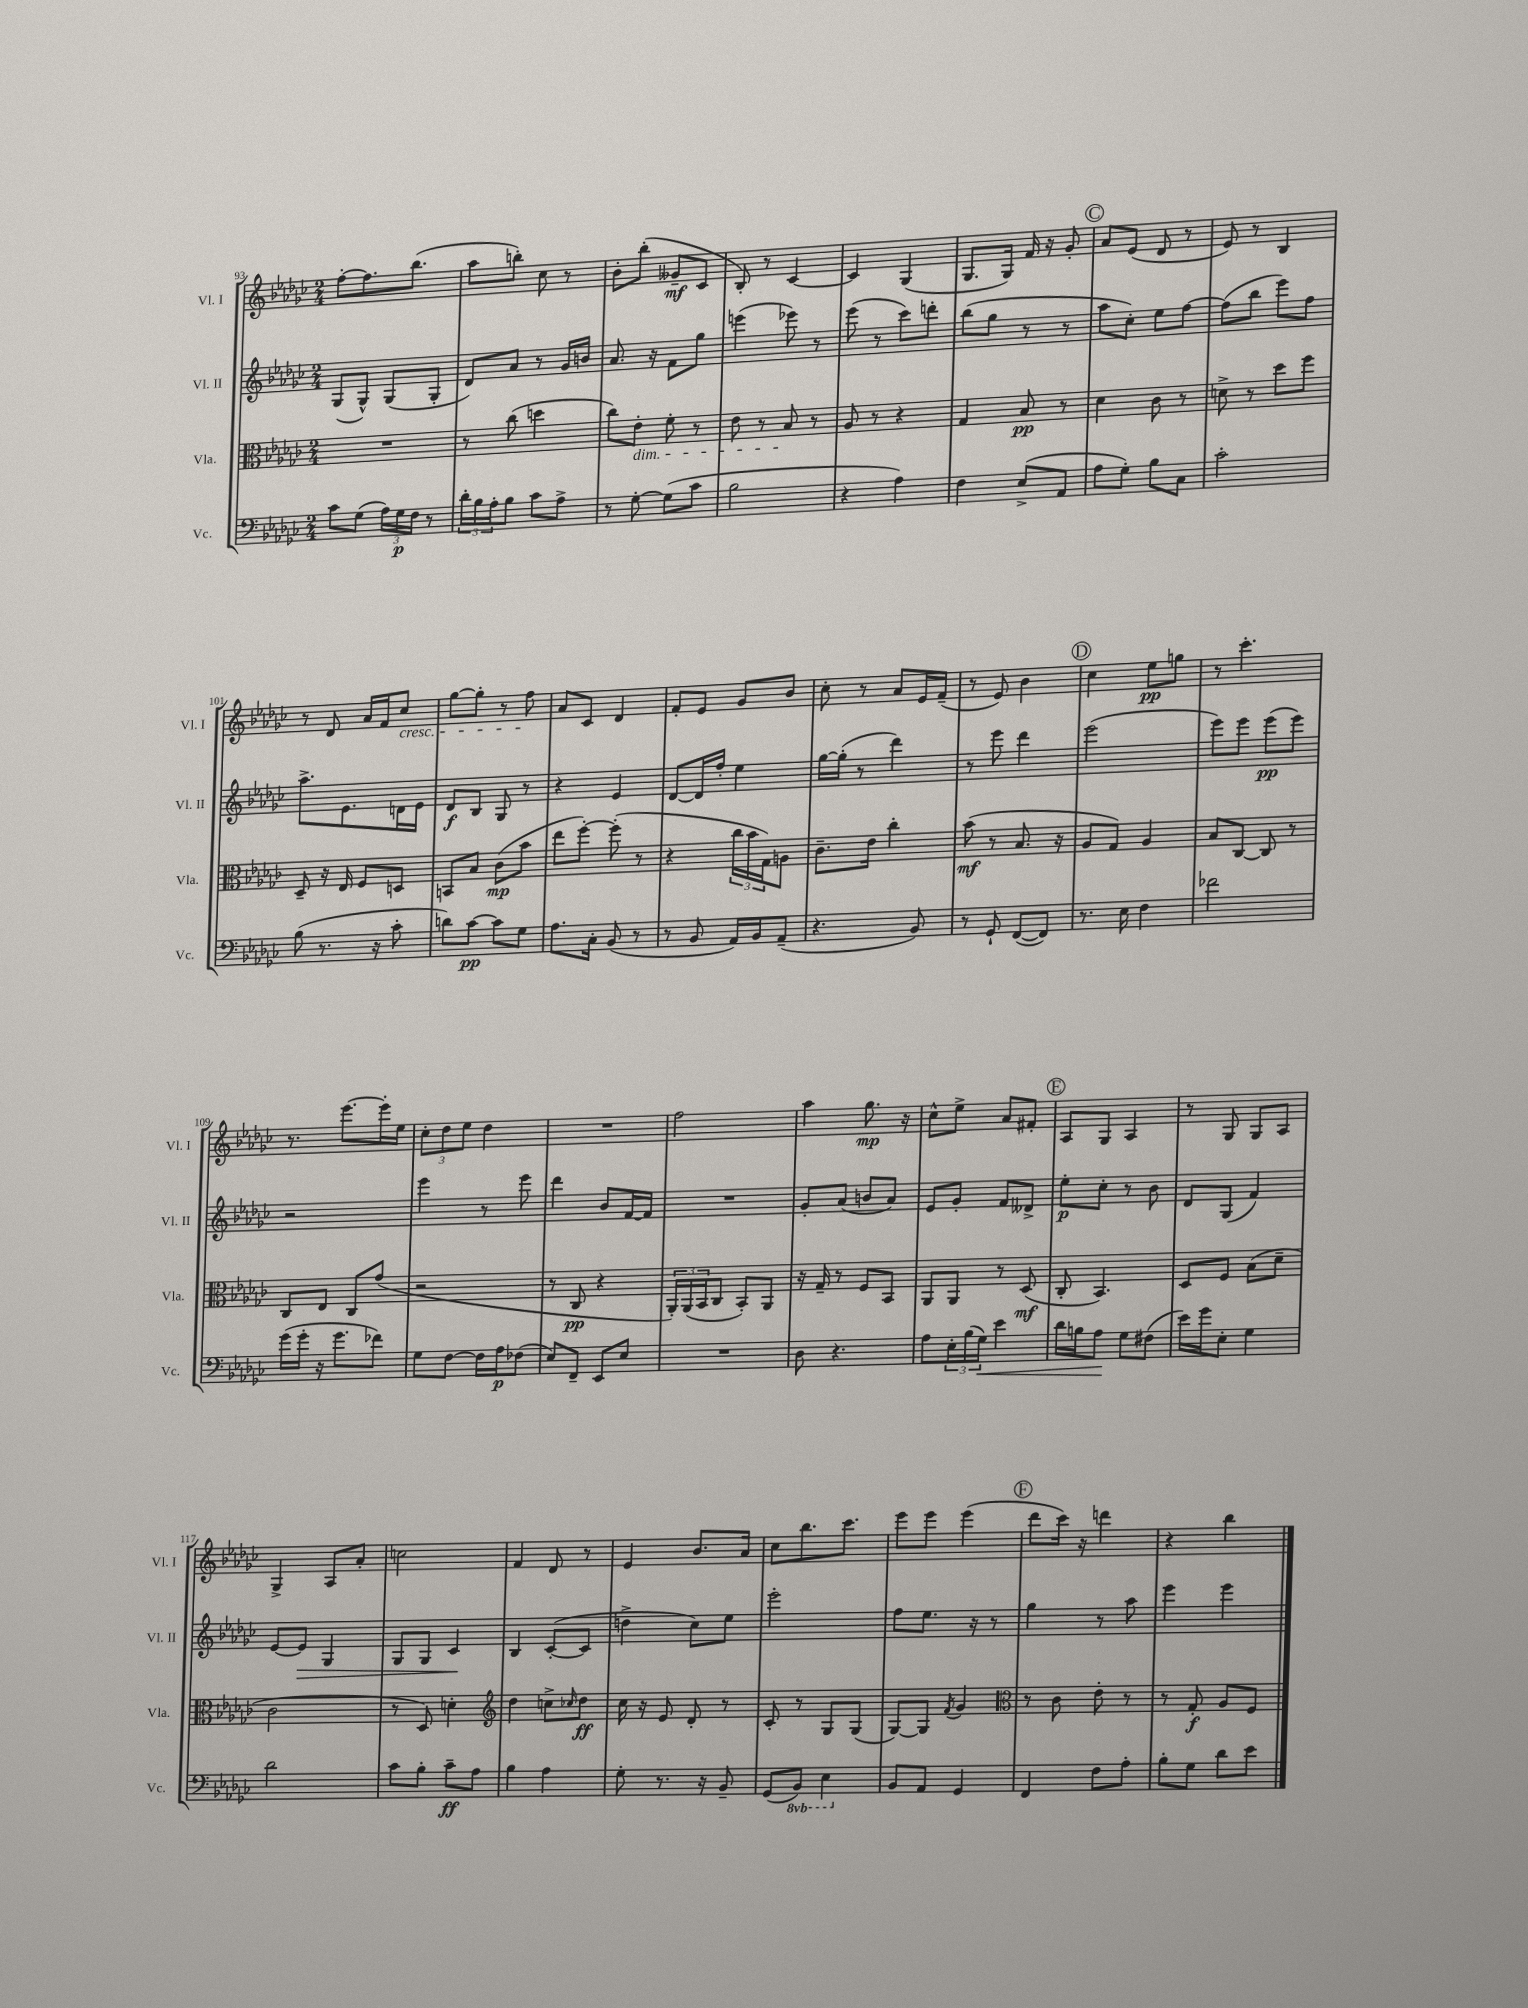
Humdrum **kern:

**kern	**kern	**kern	**kern
*staff4	*staff3	*staff2	*staff1
*clefF4	*clefC3	*clefG2	*clefG2
*k[b-e-a-d-g-c-]	*k[b-e-a-d-g-c-]	*k[b-e-a-d-g-c-]	*k[b-e-a-d-g-c-]
*M2/4	*M2/4	*M2/4	*M2/4
8c-	2r	(8G-	[8ff'
(8G-	.	8G-^^)	8.ff]
24A-)	.	(8G-	.
24G-	.	.	.
.	.	.	(8.bb-
24F	.	.	.
8r	.	8G-'	.
=	=	=	=
24d-'	8r	8d-)	8aa-
24B-	.	.	.
24A-'	.	.	.
8B-	(8cc-	8a-	8bb')
8c-	4dd	8r	8cc-
8A-^	.	16g-	8r
.	.	16b	.
=	=	=	=
8r	8cc-)	8.a-	8b-'
[8G-'	8e-'	.	(8bb-'
.	.	16r	.
(8G-]	8f'	8f	8g--~
8c-	8r	8gg-	8c-
=	=	=	=
2B-	8e-	(4eee	8B-')
.	8r	.	8r
.	8B-	8eee-)	[4c-
.	8r	8r	.
=	=	=	=
4r	8A-	(8eee-	4c-]
.	8r	8r	.
4A-)	4r	8ccc-)	(4G-
.	.	8ddd'	.
=	=	=	=
4F	4G-	(8bb-	8.G-
.	.	8gg-	.
.	.	.	16G-)
(8E-^	8B-	8r	16f
.	.	.	16r
8AA-	8r	8r	8g-'
=	=	=	=
8A-	4d-	8aa-	8a-
8G-')	.	8cc-')	(8e-
8B-	8c-	8ee-	8d-
8C-	8r	[8ff	8r
=	=	=	=
2c-'	8d^	(8ff]	8e-)
.	8r	8bb-	8r
.	8dd-	8eee-)	4B-
.	8ff	8ff	.
=	=	=	=
(8B-	8D-~	8.aa-^	8r
8.r	16r	.	8d-
.	16E-	8.e-	.
.	8F	.	16a-
16r	.	.	16f
8c-'	8D	16d	8cc-
.	.	16e-	.
=	=	=	=
8d)	8BB	8d-	[8gg-
[8c-	8B-	8B-	8gg-']
8c-]	(8c-	8G-	8r
8G-	8b-	8r	8ff
=	=	=	=
8.A-	8ee-	4r	8a-
.	[8ff')	.	8c-
16C-'	.	.	.
(8BB-	(8ff']	4e-	4d-
8r	8r	.	.
=	=	=	=
8r	4r	[8d-	8f'
8BB-	.	16d-]	8e-
.	.	16ff'	.
16AA-)	24cc-	4ee-	8g-
.	24b-	.	.
16BB-	.	.	.
.	24G-)	.	.
(8AA-~	8A	.	8b-
=	=	=	=
4.r	8.c-~	[16gg-	8cc-'
.	.	(16gg-']	.
.	.	8r	8r
.	16e-	.	.
.	4cc-'	4ddd-)	8a-
8BB-)	.	.	16e-
.	.	.	(16f~
=	=	=	=
8r	(8b-	8r	8r
8GG-`	8r	8eee-	8e-)
([8FF	8.B-	4ddd-	4b-
8FF])	.	.	.
.	16r	.	.
=	=	=	=
8.r	8A-	(2eee-	4cc-
.	8G-)	.	.
16E-	.	.	.
4F	4A-	.	8ee-
.	.	.	8gg
=	=	=	=
2f-	8B-	8eee-)	8r
.	[8C-	8eee-	4.ccc-'
.	8C-]	(8eee-	.
.	8r	8eee-)	.
=	=	=	=
(16g-	8C-	2r	8.r
16g-'	.	.	.
16r	8E-	.	.
8.g-	.	.	[8.eee-
.	8C-	.	.
8f-)	(8g-	.	16eee-']
.	.	.	16ee-
=	=	=	=
8G-	2r	4eee-	12cc-'
.	.	.	12dd-
[8F	.	.	.
.	.	.	12ee-
16F]	.	8r	4dd-
16A-	.	.	.
(8F-	.	8eee-	.
=	=	=	=
8E-)	8r	4ddd-	2r
8FF~	8C-	.	.
8EE-	4r	8b-	.
8E-	.	[16f	.
.	.	16f]	.
=	=	=	=
2r	24AA-')	2r	2ff
.	(24AA-	.	.
.	24BB-	.	.
.	8C-	.	.
.	8BB-')	.	.
.	8AA-	.	.
=	=	=	=
8D-	16r	8g-'	4aa-
.	16G-~	.	.
4.r	8r	(8a-	.
.	8F	8b	8.gg-
.	8BB-	8a-)	.
.	.	.	16r
=	=	=	=
8A-	8AA-	8e-	8cc-^^
24E-'	8AA-	8g-'	8ee-^
(24B-	.	.	.
24G-)	.	.	.
4e-	8r	8f	8a-
.	(8D-	8d--^	8f#'
=	=	=	=
16d-	8C-'	8ee-'	8A-
16B	.	.	.
8A-	4.BB-)	8cc-'	8G-
8G-	.	8r	4A-
(8F#	.	8b-	.
=	=	=	=
16e-)	8D-	8d-	8r
16g-	.	.	.
8E-'	8F	(8G-	8G-
4G-	(8B-	4f)	8G-
.	8d-~	.	8A-
=	=	=	=
2d-	2c-	[8e-	4G-^
.	.	8e-]	.
.	.	4G-	8A-
.	.	.	8a-'
=	=	=	=
8c-	8r	8G-	2cc
8B-'	8D-)	8G-	.
8c-~	4d'	4c-	.
8A-	.	.	.
=	=	=	=
*	*clefG2	*	*
4B-	4dd-	4B-	4f
4A-	8cc^	([8c-'	8d-
.	16qqcc-	.	.
.	8dd-	8c-]	8r
=	=	=	=
8G-'	16cc-	4dd^	4e-
.	16r	.	.
8.r	8e-	.	.
.	8d-'	8cc-)	8.b-
16r	.	.	.
8BB-~	8r	8ee-	.
.	.	.	16a-
=	=	=	=
(8GG-	8c-'	2eee-'	8cc-
8BBB-)	8r	.	8.bb-
4EE-	8G-	.	.
.	.	.	8.ccc-
.	(8G-	.	.
=	=	=	=
8BB-	[8G-)	8ff	8eee-
8AA-	8G-]	8.ee-	8eee-
.	8qf	.	.
4GG-	4g-	.	(4eee-
.	.	16r	.
.	.	8r	.
=	=	=	=
*	*clefC3	*	*
4FF	8r	4gg-	8ddd-
.	8c-	.	16ccc-)
.	.	.	16r
8F	8e-'	8r	4ddd
8A-'	8r	8aa-	.
=	=	=	=
8B-'	8r	4eee-	4r
8G-	8G-'	.	.
8d-	8A-	4eee-	4bb-
8e-	8F	.	.
==	==	==	==
*-	*-	*-	*-
